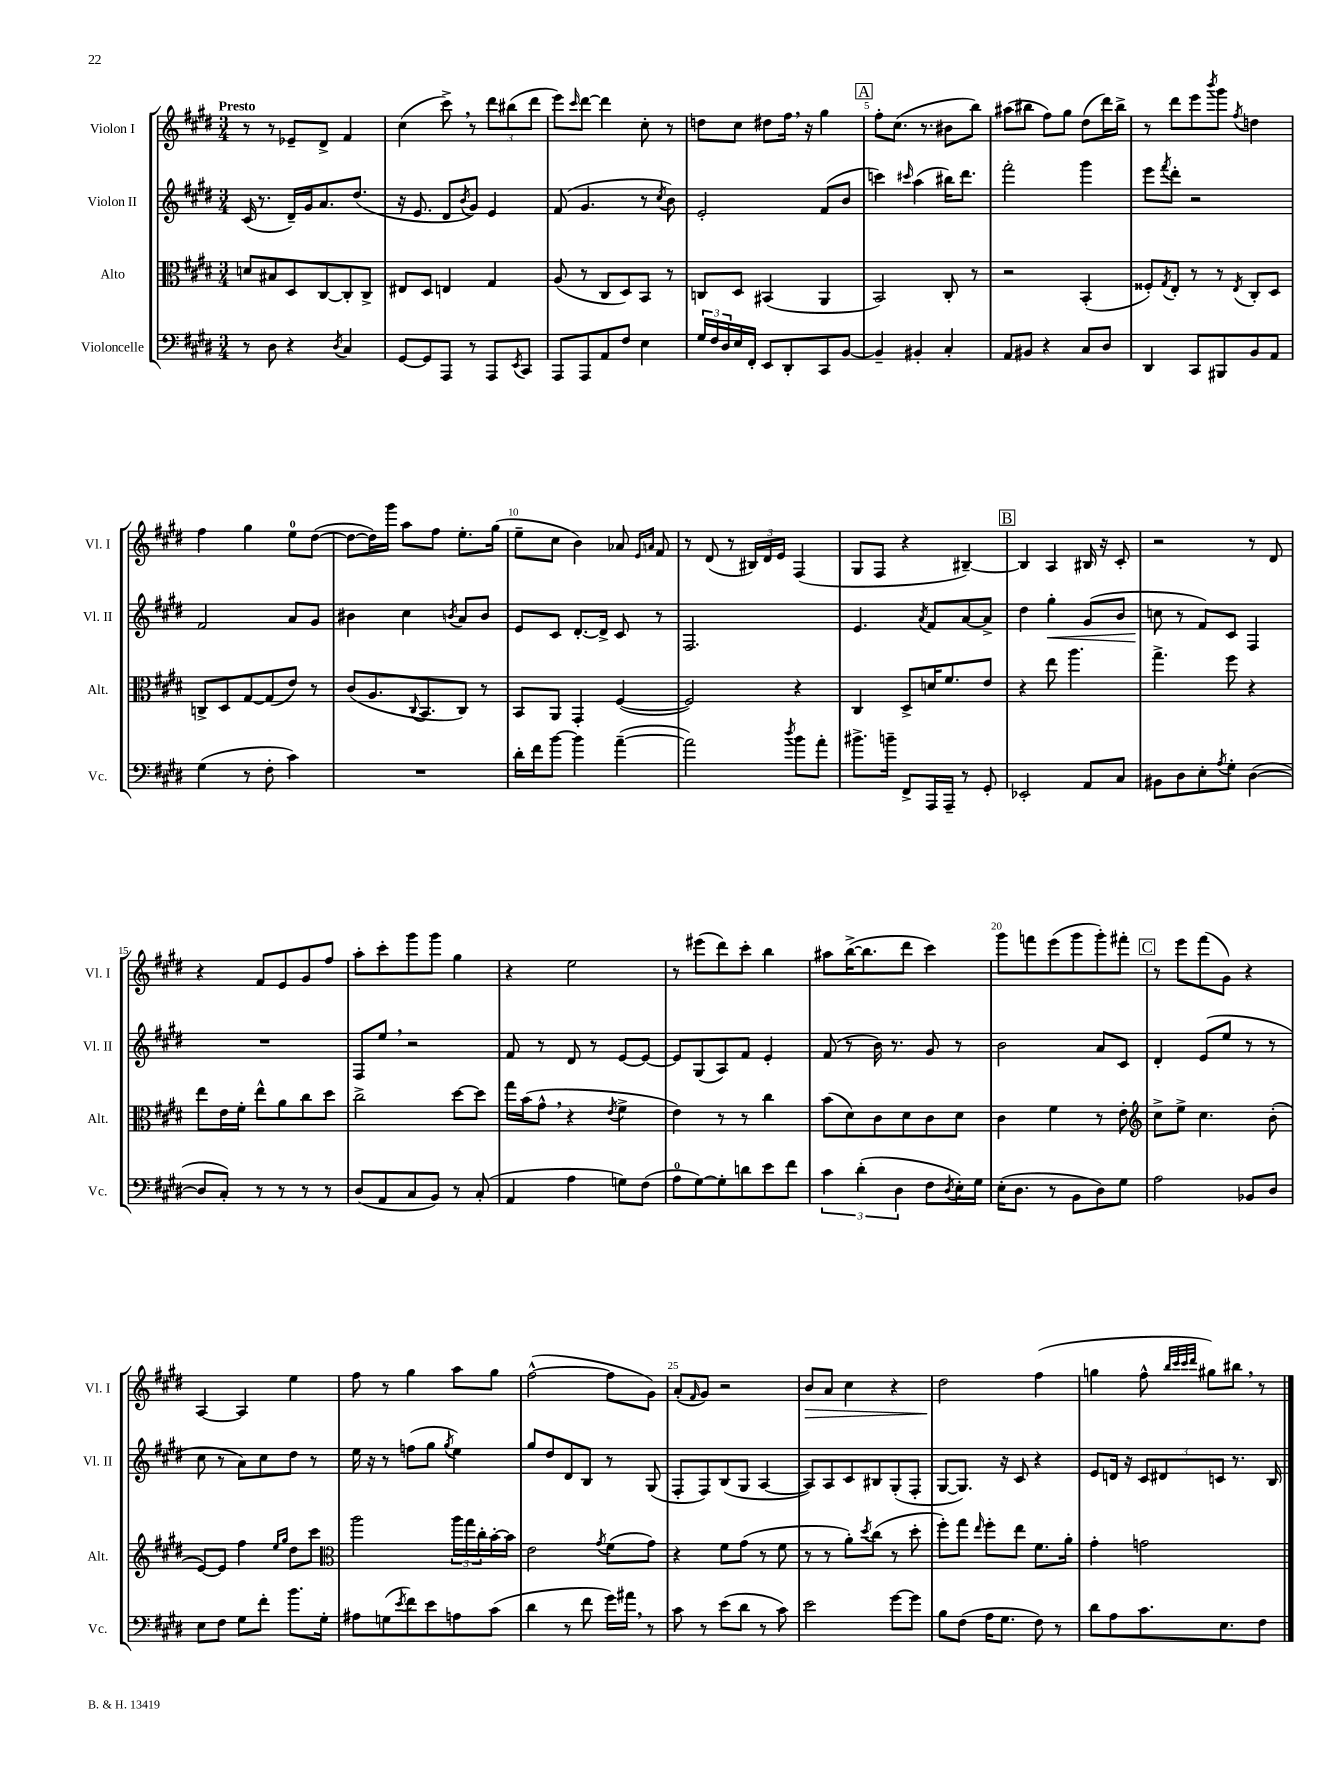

**kern	**kern	**kern	**dynam	**kern	**dynam
*part4	*part3	*part2	*part2	*part1	*part1
*staff4	*staff3	*staff2	*staff2	*staff1	*staff1
*I"Violoncelle	*I"Alto	*I"Violon II	*	*I"Violon I	*
*I'Vc.	*I'Alt.	*I'Vl. II	*	*I'Vl. I	*
*clefF4	*clefC3	*clefG2	*	*clefG2	*
*k[f#c#g#d#]	*k[f#c#g#d#]	*k[f#c#g#d#]	*	*k[f#c#g#d#]	*
*M3/4	*M3/4	*M3/4	*	*M3/4	*
=1	=1	=1	=1	=1	=1
!	!	!	!	!LO:TX:a:B:t=Presto	!
8r	8dn/L	(16c#/	.	8r	.
.	.	8.r	.	.	.
8D#\	8B#X/	.	.	8r	.
4r	8D#/	16d#~/LL)	.	8e-X~/L	.
.	.	16g#/J	.	.	.
.	[8C#/	8.a/	.	8d#^/J	.
8qD#/	.	.	.	.	.
4C#/	8C#'/]	.	.	4f#/	.
.	.	(8.dd#/J	.	.	.
.	8C#^/J	.	.	.	.
=2	=2	=2	=2	=2	=2
[8GG#/L	8E#X/L	16r	.	(4cc#\	.
.	.	8.e/	.	.	.
8GG#/]	8D#/J	.	.	.	.
8AAA/J	4En/	8d#/L	.	8ccc#^,\)	.
.	.	8qb/	.	.	.
8r	.	8g#/J)	.	8r	.
8AAA/L	4G#/	4e/	.	12ddd#\L	.
.	.	.	.	(12bb#X\	.
8qEE/	.	.	.	.	.
8CC#/J	.	.	.	.	.
.	.	.	.	12ddd#\J	.
=3	=3	=3	=3	=3	=3
8AAA/L	(8A/	(8f#/	.	8eee\L)	.
.	.	.	.	16qqccc#/	.
8AAA/	8r	4.g#/	.	[8ddd#\J	.
8AA/	8C#/L	.	.	4ddd#\]	.
8F#/J	8D#/)	.	.	.	.
4E\	8BB/J	8r	.	8cc#'\	.
.	.	8qcc#/	.	.	.
.	8r	8b\)	.	8r	.
=4	=4	=4	=4	=4	=4
24G#/LL	8Cn/L	2e'/	.	8ddn\L	.
24F#/	.	.	.	.	.
24D#/	.	.	.	.	.
16E/	8D#/J	.	.	8cc#\J	.
16FF#'/JJ	.	.	.	.	.
8EE/L	(4BB#X/	.	.	8dd#X\L	.
8DD#'/	.	.	.	16ff#,\Jk	.
.	.	.	.	16r	.
8CC#/	4AA/	(8f#/L	.	4gg#\	.
[8BB/J	.	8b/J	.	.	.
!!LO:REH:place=s1:t=A
=5	=5	=5	=5	=5	=5
4BB~/]	2BB/)	4cccn\)	.	8ff#'\L	.
.	.	.	.	(8.cc#\J	.
.	.	16qqccc#X/	.	.	.
4BB#X'/	.	(4aa\	.	.	.
.	.	.	.	8.r	.
4C#'/	8C#'/	16bb#X\KL)	.	8b#X\L	.
.	.	8.ddd#\J	.	.	.
.	8r	.	.	8bb\J)	.
=6	=6	=6	=6	=6	=6
8AA/L	2r	2fff#'\	.	(8aa#X\L	.
8BB#X/J	.	.	.	8bb#X\J	.
4r	.	.	.	8ff#\L)	.
.	.	.	.	8gg#\J	.
8C#/L	(4BB'/	4ggg#\	.	(8dd#\L	.
8D#/J	.	.	.	16ddd#\L)	.
.	.	.	.	16bb#^\JJ	.
=7	=7	=7	=7	=7	=7
4DD#/	8F##X'/L)	8eee\L	.	8r	.
.	8qG#/	8qfff#/	.	.	.
.	8E'/J	8ddd#'\J	.	8ddd#\L	.
8CC#/L	8r	2r	.	8eee\	.
.	.	.	.	8qbbb/	.
8BBB#X/	8r	.	.	8ggg#\J	.
.	8qE/	.	.	8qff#/	.
8BB/	8C#'/L	.	.	4ddn\	.
8AA/J	8D#/J	.	.	.	.
!!LO:LB:g=z
=8	=8	=8	=8	=8	=8
(4G#\	8Cn^/L	2f#/	.	4ff#\	.
.	8D#/	.	.	.	.
8r	[8G#/	.	.	4gg#\	.
8F#'\	(8G#/]	.	.	.	.
4c#\)	8e/J)	8a/L	.	8ee\L	.
.	8r	8g#/J	.	([8dd#\J	.
=9	=9	=9	=9	=9	=9
2.r	(8c#/L	4b#X\	.	8dd#\L_	.
.	8.A/	.	.	16dd#\L])	.
.	.	.	.	16ggg#\JJ	.
.	.	4cc#\	.	8aa\L	.
.	8qqC#/	.	.	.	.
.	8.BB/	.	.	.	.
.	.	.	.	8ff#\J	.
.	.	8qbn/	.	.	.
.	8C#/J)	8a/L	.	8.ee'\L	.
.	8r	8b/J	.	.	.
.	.	.	.	(16gg#\Jk	.
=10	=10	=10	=10	=10	=10
16d#'\LL	8BB/L	8e/L	.	8ee~\L	.
16f#\J	.	.	.	.	.
[8b\J	8AA/J	8c#/J	.	8cc#\J	.
4b\]	4GG#'/	[8.d#'/L	.	4b\)	.
.	.	16d#^/Jk]	.	.	.
([4a~\	([4F#/	8c#/	.	8a-X/	.
.	.	.	.	16qqe/LL	.
.	.	.	.	16qqan/JJ	.
.	.	8r	.	8f#/	.
=11	=11	=11	=11	=11	=11
2a\])	2F#/])	2.F#/	.	8r	.
.	.	.	.	(8d#/	.
.	.	.	.	8r	.
.	.	.	.	24B#X/LL)	.
.	.	.	.	24d#/	.
.	.	.	.	24e/JJ	.
8qdd#/	.	.	.	.	.
8b\L	4r	.	.	(4F#/	.
8a'\J	.	.	.	.	.
=12	=12	=12	=12	=12	=12
8.b#X^\L	4C#/	4.e/	.	8G#/L	.
.	.	.	.	8F#/J	.
16bn~\Jk	.	.	.	.	.
8FF#^/L	8D#^/L	.	.	4r	.
.	.	8qa/	.	.	.
16AAA/L	16dn/K	8f#/L	.	.	.
16AAA~/JJ	8.f#/	.	.	.	.
8r	.	[8a/	.	[4B#X~/)	.
8GG#'/	8e/J	8a^/J]	.	.	.
!!LO:REH:place=s1:t=B
=13	=13	=13	=13	=13	=13
2EE-X'/	4r	4dd#\	.	4B#/]	.
!	!	!	!LO:HP:b	!	!
.	8ee\	4gg#'\	<	4A/	.
.	4.aa\	.	.	.	.
8AA/L	.	(8g#/L	.	16B#X/	.
.	.	.	.	16r	.
8C#/J	.	8b/J	.	8c#'/	.
=14	=14	=14	=14	=14	=14
8BB#X\L	4.gg#^\	8ccn\	.	2r	.
8D#\	.	8r	[	.	.
8E'\	.	8f#/L)	.	.	.
8qA/	.	.	.	.	.
8G#'\J	8ff#\	8c#/J	.	.	.
([4D#\	4r	4F#/	.	8r	.
.	.	.	.	8d#/	.
!!LO:LB:g=z
=15	=15	=15	=15	=15	=15
8D#/L]	8ee\L	2.r	.	4r	.
8C#'/J)	16e\L	.	.	.	.
.	16f#'\JJ	.	.	.	.
8r	8ee^^\L	.	.	8f#/L	.
8r	8a\	.	.	8e/	.
8r	8cc#\	.	.	8g#/	.
8r	8dd#\J	.	.	8ff#/J	.
=16	=16	=16	=16	=16	=16
(8D#/L	2cc#^\	8F#/L	.	8aa'\L	.
8AA/	.	8ee,/J	.	8ccc#'\	.
8C#/	.	2r	.	8ggg#\	.
8BB/J)	.	.	.	8ggg#\J	.
8r	[8dd#\L	.	.	4gg#\	.
(8C#'/	8dd#\J]	.	.	.	.
=17	=17	=17	=17	=17	=17
4AA/	16gg#\LL	8f#/	.	4r	.
.	(16b\J	.	.	.	.
.	8g#^^,\J	8r	.	.	.
4A\	4r	8d#/	.	2ee\	.
.	.	8r	.	.	.
.	8qe/	.	.	.	.
8Gn\L)	4f#^\	[8e/L	.	.	.
(8F#\J	.	8e/J_	.	.	.
=18	=18	=18	=18	=18	=18
8A\L	4e\)	8e/L]	.	8r	.
[8G#\)	.	(8G#/	.	(8eee#X\L	.
8G#'\]	8r	8A/)	.	8ddd#\)	.
8dn\	8r	8f#/J	.	8ccc#'\J	.
8e\	4cc#\	4e'/	.	4bb\	.
8f#\J	.	.	.	.	.
=19	=19	=19	=19	=19	=19
6c#\	(8b\L	(8f#/	.	8aa#X\L	.
.	8d#\)	8r	.	([16bb^\K	.
(6d#'\	.	.	.	.	.
.	.	.	.	8.bb\]	.
.	8c#\	16b\)	.	.	.
.	.	8.r	.	.	.
6D#\	.	.	.	.	.
.	8d#\	.	.	8ddd#\J	.
8F#\L	8c#\	8g#/	.	4ccc#\)	.
8qD#/	.	.	.	.	.
16E'\L)	8d#\J	8r	.	.	.
16G#\JJ	.	.	.	.	.
=20	=20	=20	=20	=20	=20
(16E'\KL	4c#\	2b\	.	8ggg#\L	.
8.D#\J	.	.	.	.	.
.	.	.	.	8fffn\	.
8r	4f#\	.	.	(8eee\	.
8BB\L	.	.	.	8ggg#\	.
8D#\)	8r	8a/L	.	8ggg#'\)	.
8G#\J	8e'\	8c#/J	.	8fff#X'\J	.
!!LO:REH:place=s1:t=C
=21	=21	=21	=21	=21	=21
*	*clefG2	*	*	*	*
2A\	8cc#^\L	4d#'/	.	8r	.
.	8ee^\J	.	.	8eee\L	.
.	4.cc#\	(8e/L	.	(8fff#\	.
.	.	8ee/J	.	8g#\J)	.
8BB-X/L	.	8r	.	4r	.
8D#/J	(8b'\	8r	.	.	.
!!LO:LB:g=z
=22	=22	=22	=22	=22	=22
8E\L	[8e/L)	8cc#\	.	[4A/	.
8F#\J	8e/J]	8r	.	.	.
8G#\L	4ff#\	8a\L)	.	4A/]	.
8f#'\J	.	8cc#\	.	.	.
.	16qqee/LL	.	.	.	.
.	16qqgg#/JJ	.	.	.	.
8.b\L	8dd#\L	8dd#\J	.	4ee\	.
.	8ccc#\J	8r	.	.	.
16G#'\Jk	.	.	.	.	.
=23	=23	=23	=23	=23	=23
*	*clefC3	*	*	*	*
8A#X\L	2aa\	16ee\	.	8ff#\	.
.	.	16r	.	.	.
(8Gn\	.	8r	.	8r	.
8qe/	.	.	.	.	.
8f#\)	.	(8ffn\L	.	4gg#\	.
8e\	.	8gg#\J	.	.	.
.	.	8qgg#/	.	.	.
8An\	24aa\LL	4ee\)	.	8aa\L	.
.	24gg#\	.	.	.	.
.	24cc#'\	.	.	.	.
(8c#\J	[16b'\	.	.	8gg#\J	.
.	16b\JJ]	.	.	.	.
=24	=24	=24	=24	=24	=24
4d#\	2e\	8gg#/L	.	([2ff#^^\	.
.	.	8dd#/	.	.	.
8r	.	8d#/	.	.	.
8f#\	.	8B/J	.	.	.
.	8qg#/	.	.	.	.
16g#\LL)	(8f#\L	8r	.	8ff#\L]	.
16a#X,\JJ	.	.	.	.	.
8r	8g#\J)	(8G#/	.	8g#\J)	.
=25	=25	=25	=25	=25	=25
8c#\	4r	8F#'/L	.	(8a'/L	.
.	.	.	.	16qqf#/	.
8r	.	8F#/)	.	8g#/J)	.
(8e\L	8f#\L	(8B/	.	2r	.
8d#\J	(8g#\J	8G#/J	.	.	.
8r	8r	[4A/	.	.	.
8c#\)	8f#\	.	.	.	.
=26	=26	=26	=26	=26	=26
!	!	!	!	!	!LO:HP:b
2e\	8r	8A/L])	.	8b/L	>
.	8r	8A/	.	8a/J	.
.	8a'\L)	8c#/	.	4cc#\	.
.	8qdd#/	.	.	.	.
.	(8cc#\J	8B#X/	.	.	.
[8g#\L	8r	(8G#'/	.	4r	.
8g#\J]	8dd#'\	8F#'/J	.	.	.
=27	=27	=27	=27	=27	=27
8B\L	8ff#'\L)	[8G#/L	.	2dd#\	.
(8F#\J	8gg#\J	8.G#/J])	.	.	.
.	16qqee/	.	.	.	.
16A\KL	8ff#'\L	.	.	.	.
8.G#\J	.	16r	.	.	.
.	8ee\J	8c#/	.	.	.
8F#\)	8.f#\L	4r	.	(4ff#\	]
8r	.	.	.	.	.
.	16a'\Jk	.	.	.	.
=28	=28	=28	=28	=28	=28
8d#\L	4g#'\	8e/L	.	4ggn\	.
8A\	.	16dn/Jk	.	.	.
.	.	16r	.	.	.
8.c#\	2gn\	12c#/L	.	8ff#^^\	.
.	.	12d#X/	.	.	.
.	.	.	.	32qqbb/LLL	.
.	.	.	.	32qqccc#/	.
.	.	.	.	32qqccc#/	.
.	.	.	.	32qqddd#/JJJ	.
.	.	.	.	8gg#X\L)	.
.	.	12cn/J	.	.	.
8.E\	.	.	.	.	.
.	.	8.r	.	8bb#X,\J	.
8F#\J	.	.	.	8r	.
.	.	16B/	.	.	.
==	==	==	==	==	==
*-	*-	*-	*-	*-	*-
